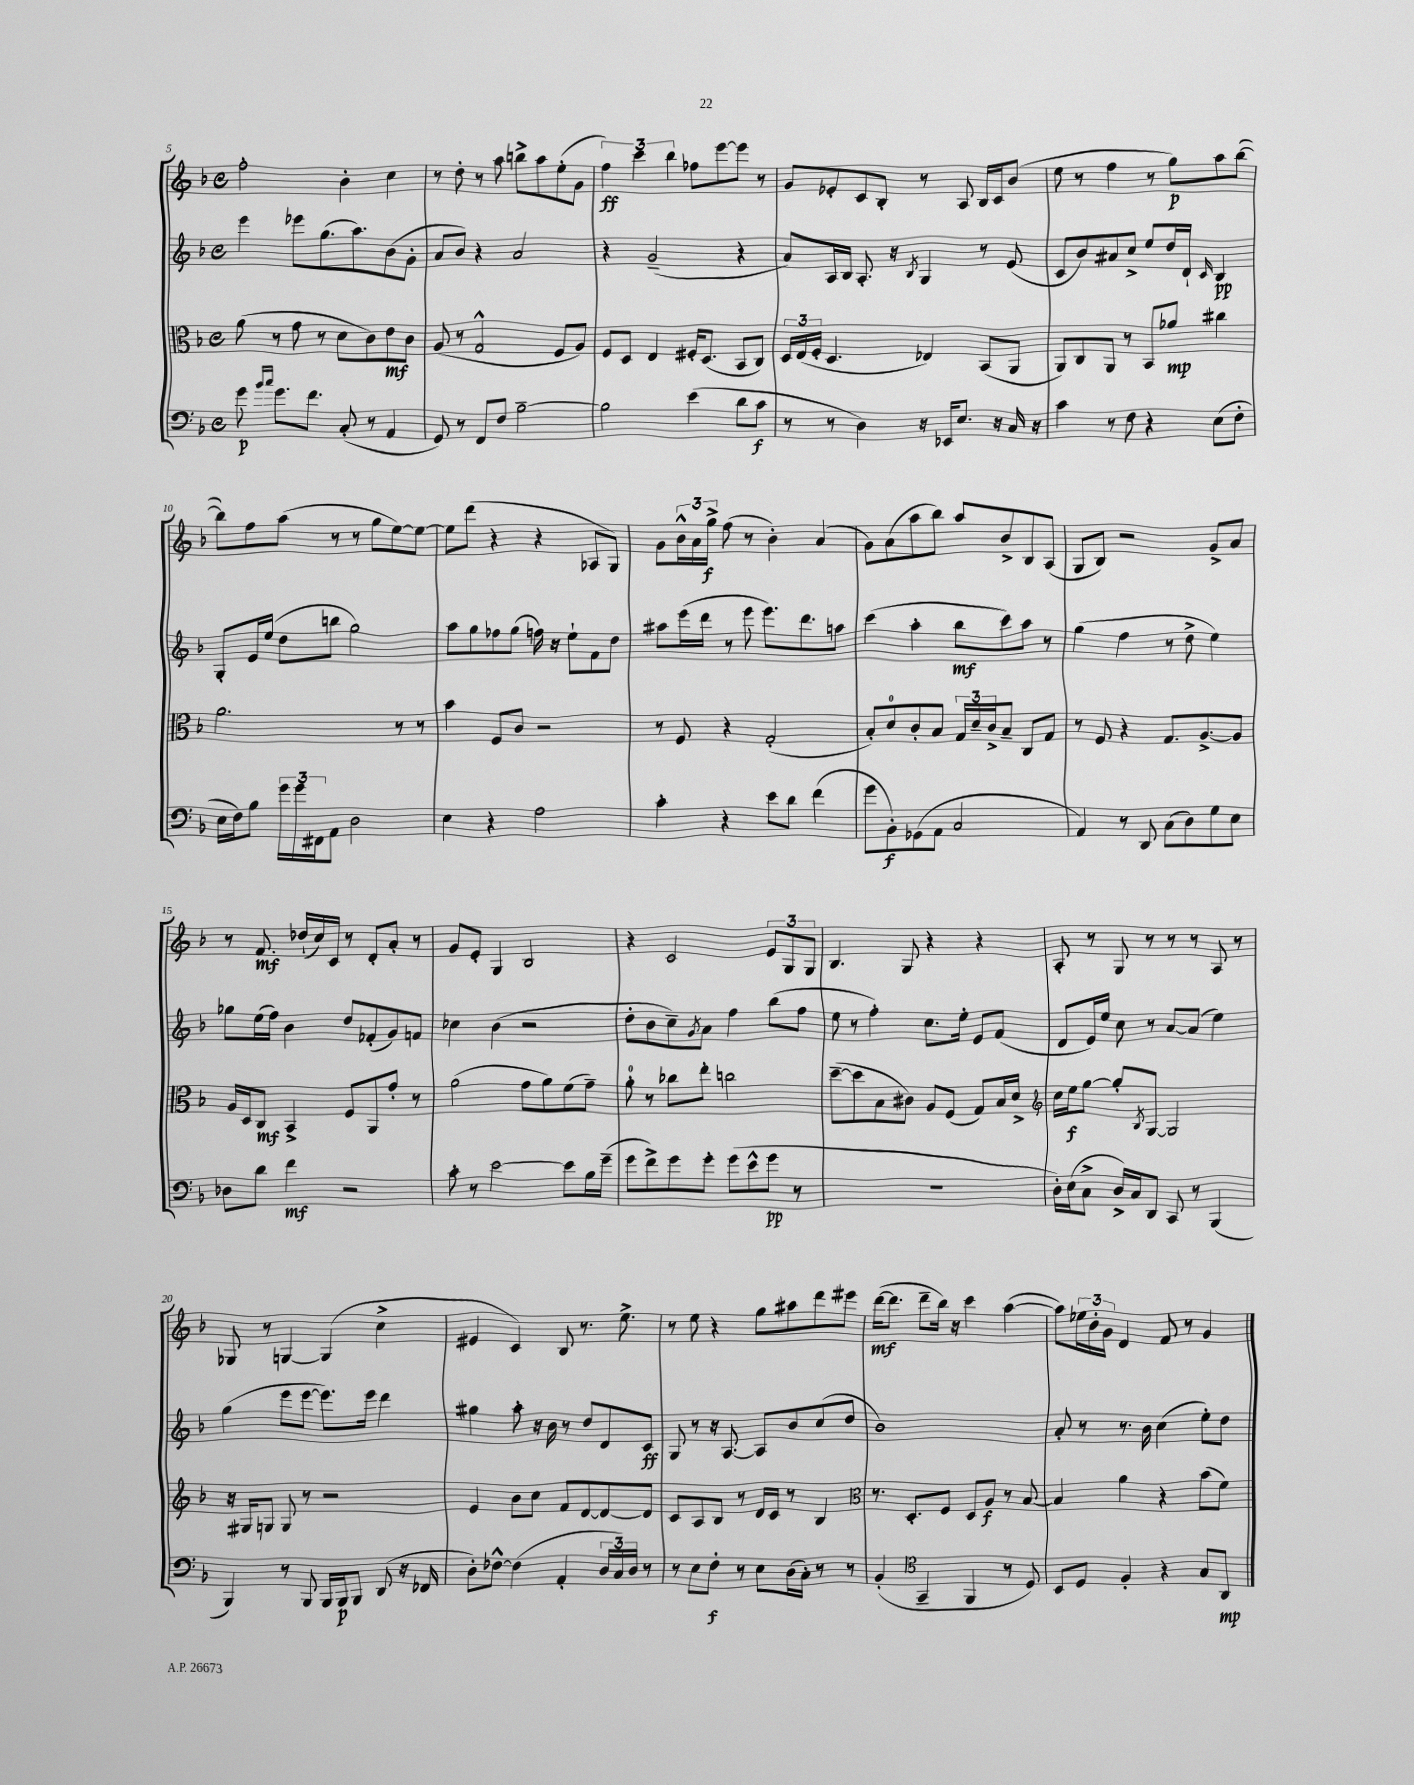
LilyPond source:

<<
\new StaffGroup <<
\new Staff = "s0" {
    \clef treble \key f \major \defaultTimeSignature \time 4/4
    f''2-. bes'4-. c''4 |
    r8 d''8-. r8 a''8 b''8-> a''8 e''8-.( g'8 |
    \tuplet 3/2 { f''4\ff) c'''4 bes''4 } fes''8 e'''8~ e'''8 r8 |
    g'8 ees'8-. c'8 bes8-. r8 a8 bes16 c'16 bes'8( |
    e''8 r8 f''4 r8 g''8\p) a''8 bes''8~( |
    bes''8) f''8 a''8( r8 r8 g''8 e''8~) e''8~ |
    e''8 d'''8( r4 r4 aes8 g8) |
    g'8 \tuplet 3/2 { bes'16-^ a'16 g''16->\f } f''8( r8 bes'4-.) a'4( |
    g'8) a'8( a''8 bes''8) a''8 bes'8-> bes8 a8( |
    g8 bes8) r2 g'8-> a'8 |
    r8 f'8.\mf des''16-!( c''16) c'16 r8 d'8-. a'8-. r8 |
    g'8 e'8-. g4 bes2 |
    r4 c'2 \tuplet 3/2 { e'8 g8 g8 } |
    bes4. g8 r4 r4 |
    a8-. r8 g8 r8 r8 r8 a8 r8 |
    ges8 r8 g4~ g4( c''4-> |
    eis'4 c'4) bes8 r8. e''8.-> |
    r8 e''8 r4 g''8 ais''8 d'''8 eis'''8 |
    d'''16~\mf( d'''8. d'''8-- bes''16) r16 c'''4 a''4~( |
    a''8) \tuplet 3/2 { ees''16 bes'16-. g'16 } d'4 f'8 r8 g'4 \bar "|." |
}
\new Staff = "s1" {
    \clef treble \key f \major \defaultTimeSignature \time 4/4
    e'''4 ees'''8 g''8.( a''8.) bes'8( g'8-. |
    a'8 bes'8) r4 a'2 |
    r4 g'2--( r4 |
    a'8) a16 bes16 a8.-. r16 \acciaccatura { bes8 } g4 r8 e'8( |
    c'8 bes'8) ais'8 c''8-> e''8 d''16 d'16-! \grace { c'16 } bes4\pp |
    g8-. e'16 e''16( d''8 b''8 g''2) |
    a''8 g''8 fes''8 g''8( f''16) r16 e''8-! f'8 d''8 |
    ais''8 e'''16( d'''16 r8 e'''8 e'''8.) d'''8. a''8 |
    c'''4( a''4-. bes''8\mf c'''8) a''8 r8 |
    g''4( f''4 r8 d''8-> e''4) |
    ges''8 e''16( f''16) bes'4 d''8 fes'8-.( g'8) f'8 |
    ces''4 bes'4( r2 |
    d''8-. bes'8 c''8--) \acciaccatura { g'8 } a'8 f''4 bes''8( f''8 |
    e''8 r8 f''4-.) c''8. e''16-. e'8 f'8( |
    d'8 e'16) e''16 c''8 r8 a'8~ a'8( e''4) |
    g''4( e'''8 e'''8~ e'''8.) e'''16 d'''4 |
    gis''4 a''8-. r16 bes'16 r8 d''8 d'8 c'8\ff |
    g8 r8 r16 a8.~ a8 bes'8 c''8( d''8 |
    bes'1) |
    a'8-. r8 r8. bes'16 c''4( e''8-.) d''8 \bar "|." |
}
\new Staff = "s2" {
    \clef alto \key f \major \defaultTimeSignature \time 4/4
    a'8( r8 g'8 r8 d'8 c'8) e'8\mf c'8 |
    a8( r8 g2-^ f8 a8) |
    f8 d8 e4 fis16-. d8.( bes,8 c8) |
    \tuplet 3/2 { d16 e16( f16-. } d4. ees4) bes,8( a,8 |
    a,8) c8 a,8 r8 bes,8 aes'8\mp cis''4 |
    a'2. r8 r8 |
    bes'4 f8 c'8 r2 |
    r8 f8 r4 g2-.( |
    bes8-.) d'8-0 c'8-. bes8 \tuplet 3/2 { g16 d'16-- c'16-> } bes8-- c8 g8 |
    r8 f8 r4 g8. a8.~-> a8 |
    a16 d16 c8\mf bes,4-> f8 a,8 g'8-. r8 |
    a'2( g'8 a'8) f'8( g'8--) |
    a'8-0-. r8 ces''8 e''8-. c''2 |
    d''8~--( d''8 bes8 cis'8) a8 f8( g8) bes16 d'16-> |
    \clef treble c''16 e''16\f g''8~ g''8-. \acciaccatura { bes8 } g8~ g2 |
    r16 gis16 g8 g8 r8 r2 |
    e'4 bes'8 c''8 f'8 d'8~ d'8~ d'8 |
    c'8 a8 bes8 r8 d'16 c'16 r8 bes4 |
    \clef alto r8. d8.-. f8 d8 a8\f r8 bes8~ |
    bes4 a'4 r4 bes'8( f'8) \bar "|." |
}
\new Staff = "s3" {
    \clef bass \key f \major \defaultTimeSignature \time 4/4
    g'8\p \grace { bes'16 c''16 } g'8. f'8. c8-.( r8 a,4 |
    g,8) r8 f,8 f8 bes2~-- |
    bes2 e'4( d'8 c'8\f |
    r8 r8 d4) r16 ees,16 e8. r16 c16 r16 |
    c'4 r8 f8 r4 e8( f8-. |
    e16 f16) bes8 \tuplet 3/2 { g'16 g'16 fis,16 } a,8 d2 |
    e4 r4 a2 |
    c'4-. r4 e'8 d'8 f'4( |
    g'8 bes,8-.\f) ges,8( a,8 c2 |
    a,4) r8 d,8 c8( d8) g8 e8 |
    des8 d'8 f'4\mf r2 |
    c'8-. r8 e'2~ e'8 bes16 g'16--( |
    g'8 f'8->) g'8 g'8-. g'8( e'8-^ g'8\pp r8 |
    R1 |
    d16-.) e16( c8-> d16->) c16 d,8 c,8 r8 bes,,4( |
    bes,,4) r8 bes,,8 bes,,16 bes,,16\p bes,,8 d,8( r16 fes,16 |
    d8-.) fes8~-^ fes4( a,4-. \tuplet 3/2 { d16 c16) d16 } r8 |
    r8 e8 f8-.\f r8 e8 d16( c16-.) r8 r8 |
    bes,4-.( \clef tenor g,4-- f,4 r8 d8) |
    bes,8 d8 f4-. r4 g8 a,8\mp \bar "|." |
}
>>
>>
\layout { \context { \Score currentBarNumber = #5 } }
